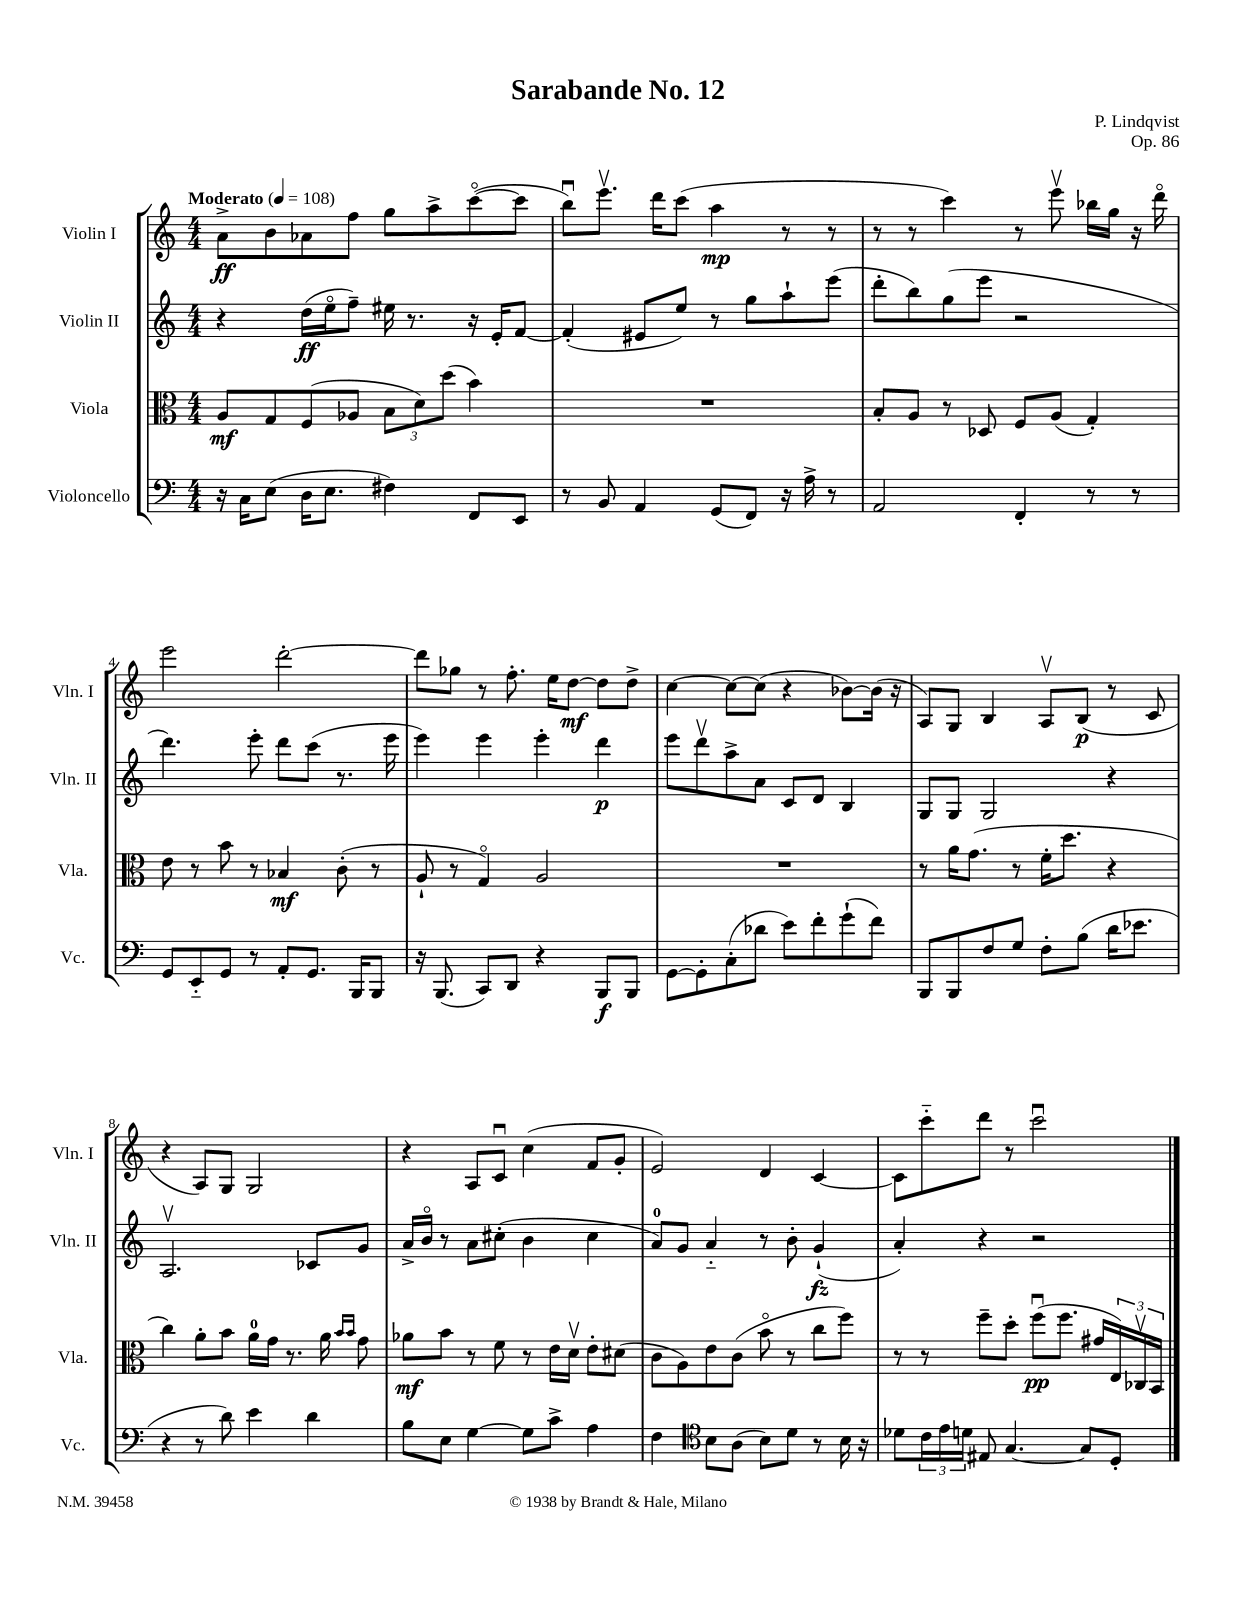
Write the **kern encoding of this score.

**kern	**kern	**kern	**kern
*staff4	*staff3	*staff2	*staff1
*clefF4	*clefC3	*clefG2	*clefG2
*k[]	*k[]	*k[]	*k[]
*M4/4	*M4/4	*M4/4	*M4/4
*MM108	*MM108	*MM108	*MM108
16r	8A	4r	8a^
16C	.	.	.
(8E	8G	.	8b
16D	(8F	(16dd	8a-
8.E	.	16eeo	.
.	8A-	8ff~)	8ff
4F#)	12B	16ee#	8gg
.	.	8.r	.
.	12d)	.	.
.	.	.	8aa^
.	(12dd	.	.
8FF	4b)	16r	([8ccco
.	.	16e'	.
8EE	.	[8f	8ccc]
=	=	=	=
8r	1r	(4f']	8bbu)
8BB	.	.	8.eeev
4AA	.	8e#	.
.	.	.	16ddd
.	.	8ee)	(8ccc
(8GG	.	8r	4aa
8FF)	.	8gg	.
16r	.	8aa`	8r
16A^	.	.	.
8r	.	(8eee	8r
=	=	=	=
2AA	8B'	8ddd'	8r
.	8A	8bb)	8r
.	8r	(8gg	4ccc)
.	8D-	8eee	.
4FF'	8F	2r	8r
.	(8A	.	8eeev
8r	4G')	.	16bb-
.	.	.	16gg
8r	.	.	16r
.	.	.	16dddo
=	=	=	=
8GG	8e	4.ddd)	2eee
8EE'~	8r	.	.
8GG	8b	.	.
8r	8r	8eee'	.
8AA'	4B-	8ddd	[2ddd'
8.GG	.	(8ccc	.
.	(8c'	8.r	.
16BBB	.	.	.
8BBB	8r	.	.
.	.	16eee	.
=	=	=	=
16r	8A`	4eee)	8ddd]
(8.BBB	.	.	.
.	8r	.	8gg-
8CC)	4Go)	4eee	8r
8DD	.	.	8.ff'
4r	2A	4eee'	.
.	.	.	16ee
.	.	.	[8dd
8BBB	.	4ddd	8dd]
8BBB	.	.	8dd^
=	=	=	=
[8GG	1r	8eee	[4cc
8GG']	.	8dddv	.
(8C'	.	8aa^	8cc_
8d-	.	8a	(8cc]
8e)	.	8c	4r
8f'	.	8d	.
(8g`	.	4B	[8b-)
8f)	.	.	(16b-]
.	.	.	16r
=	=	=	=
8BBB	8r	8G	8A)
8BBB	16a	8G	8G
.	(8.g	.	.
8F	.	2G	4B
8G	8r	.	.
8F'	16f'	.	8Av
.	8.dd	.	.
(8B	.	.	(8B
16d	4r	4r	8r
8.e-	.	.	.
.	.	.	8c
=	=	=	=
4r	4cc)	2.Av	4r
8r	8a'	.	8A)
8d)	8b	.	8G
4e	16a	.	2G
.	16g	.	.
.	8.r	.	.
4d	.	8c-	.
.	16a	.	.
.	16qqb	.	.
.	16qqb	.	.
.	8g	8g	.
=	=	=	=
8B	8a-	16a^	4r
.	.	16bo	.
8E	8b	8r	.
[4G	8r	8a	8A
.	8f	(8cc#'	8cu
8G]	8r	4b	(4cc
8c^	16e	.	.
.	16dv	.	.
4A	8e'	4cc#	8f
.	(8d#	.	8g'
=	=	=	=
4F	8c	8a)	2e)
.	8A)	8g	.
*clefC4	*	*	*
8B	8e	4a'~	.
(8A	(8c	.	.
8B)	8bo	8r	4d
8d	8r	8b'	.
8r	8cc	(4g`	[4c
16B	8ff)	.	.
16r	.	.	.
=	=	=	=
8d-	8r	4a')	8c]
24c	8r	.	8ccc'~
24e	.	.	.
24d	.	.	.
8E#	8ff~	4r	8ddd
[4.G	8dd'	.	8r
.	(8ffu	2r	2cccu
.	8.ff	.	.
8G]	.	.	.
.	16g#	.	.
8D'	24E)	.	.
.	24C-v	.	.
.	24BB	.	.
==	==	==	==
*-	*-	*-	*-
